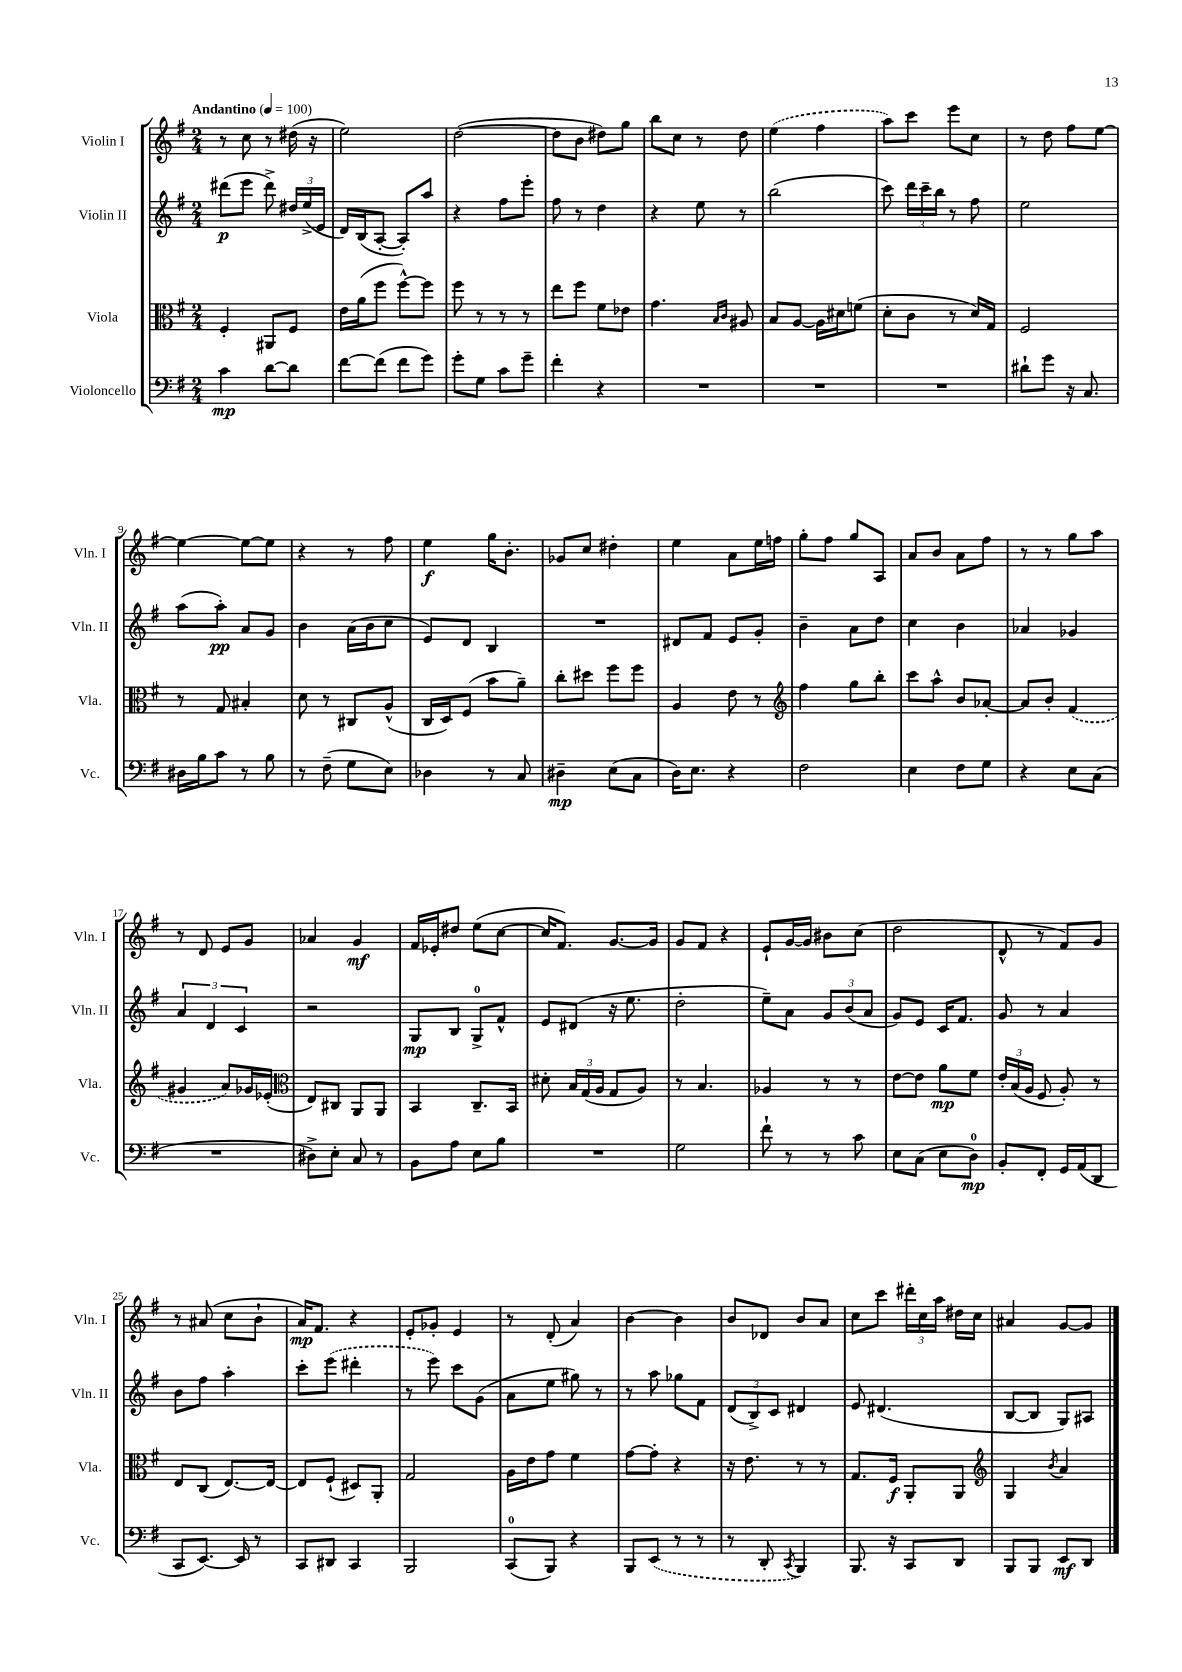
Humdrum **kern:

**kern	**kern	**kern	**kern
*staff4	*staff3	*staff2	*staff1
*clefF4	*clefC3	*clefG2	*clefG2
*k[f#]	*k[f#]	*k[f#]	*k[f#]
*M2/4	*M2/4	*M2/4	*M2/4
*MM100	*MM100	*MM100	*MM100
4c	4F#'	(8ddd#	8r
.	.	8eee	8cc
[8d	8AA#	8ddd#^)	8r
8d]	8F#	24dd#	(16dd#
.	.	(24ee^	.
.	.	.	16r
.	.	24e	.
=	=	=	=
[8f#	16e	16d)	2ee)
.	(16a	(16B	.
(8f#]	8ff#	[8A'	.
8f#	[8ff#^^)	8A'])	.
8g)	8ff#]	8aa	.
=	=	=	=
8g'	8ff#	4r	([2dd
8G	8r	.	.
8c	8r	8ff#	.
8g~	8r	8eee'	.
=	=	=	=
4f#'	8ee	8ff#	8dd]
.	8ff#	8r	8b
4r	8f#	4dd	8dd#)
.	8e-	.	8gg
=	=	=	=
2r	4.g	4r	8bb
.	.	.	8cc
.	.	8ee	8r
.	16qqB	.	.
.	16qqc	.	.
.	8A#	8r	8dd
=	=	=	=
2r	8B	(2bb	(4ee
.	[8A	.	.
.	16A]	.	4ff#
.	16d#	.	.
.	(8f	.	.
=	=	=	=
2r	8d'	8ccc)	8aa)
.	8c	24ddd	8ccc
.	.	24ccc~	.
.	.	24bb	.
.	8r	8r	8eee
.	16d)	8ff#	8cc
.	16G	.	.
=	=	=	=
8d#`	2F#	2ee	8r
8g	.	.	8dd
16r	.	.	8ff#
8.C	.	.	.
.	.	.	[8ee
=	=	=	=
16D#	8r	(8aa	4ee_
16B	.	.	.
8c	8G	8aa')	.
8r	4B#'	8a	8ee_
8B	.	8g	8ee]
=	=	=	=
8r	8d	4b	4r
(8F#~	8r	.	.
8G	8C#	(16a	8r
.	.	16b	.
8E)	(8A^^	8cc	8ff#
=	=	=	=
4D-	16C	8e)	4ee
.	16D)	.	.
.	(8F#	8d	.
8r	8b	4B	16gg
.	.	.	8.b'
8C	8a~)	.	.
=	=	=	=
4D#~	8cc'	2r	8g-
.	8dd#	.	8cc
(8E	8ff#	.	4dd#'
8C	8ff#	.	.
=	=	=	=
16D)	4A	8d#	4ee
8.E	.	.	.
.	.	8f#	.
4r	8e	8e	8a
.	8r	8g'	16ee
.	.	.	16ff
=	=	=	=
*	*clefG2	*	*
2F#	4ff#	4b~	8gg'
.	.	.	8ff#
.	8gg	8a	8gg
.	8bb'	8dd	8A
=	=	=	=
4E	8ccc	4cc	8a
.	8aa^^	.	8b
8F#	8b	4b	8a
8G	[8a-'	.	8ff#
=	=	=	=
4r	8a-]	4a-	8r
.	8b'	.	8r
8E	(4f#	4g-	8gg
(8C	.	.	8aa
=	=	=	=
2r	4g#	6a	8r
.	.	.	8d
.	.	6d	.
.	8a)	.	8e
.	.	6c	.
.	16g-	.	8g
.	(16e-'	.	.
=	=	=	=
*	*clefC3	*	*
8D#^)	8E)	2r	4a-
8E'	8C#	.	.
8C	8AA	.	4g
8r	8AA	.	.
=	=	=	=
8BB	4BB	8G	16f#
.	.	.	16e-'
8A	.	8B	8dd#
8E	8.C~	8G^	(8ee
8B	.	8f#^^	[8cc
.	16BB	.	.
=	=	=	=
2r	8d#'	8e	16cc]
.	.	.	8.f#)
.	24B	(8d#	.
.	(24G	.	.
.	24A	.	.
.	8G	16r	[8.g
.	.	8.ee	.
.	8A)	.	.
.	.	.	16g]
=	=	=	=
2G	8r	2dd'	8g
.	4.B	.	8f#
.	.	.	4r
=	=	=	=
8f#`	4A-	8ee~)	8e`
8r	.	8a	[16g
.	.	.	16g]
8r	8r	12g	8b#
.	.	(12b	.
8c	8r	.	(8cc
.	.	12a	.
=	=	=	=
8E	[8e	8g)	2dd
(8C	8e]	8e	.
8E	8a	16c	.
.	.	8.f#	.
8D)	8f#	.	.
=	=	=	=
8BB'	24e'	8g	8d^^
.	(24B	.	.
.	24A	.	.
8FF#'	8F#	8r	8r
16GG	8A')	4a	8f#)
(16AA	.	.	.
8DD	8r	.	8g
=	=	=	=
8CC	8E	8b	8r
[8.EE)	(8C	8ff#	(8a#
.	[8.E)	4aa'	8cc
16EE]	.	.	.
8r	.	.	8b`
.	16E_	.	.
=	=	=	=
8CC	8E]	8ccc'	16a)
.	.	.	8.f#
8DD#	(8F#`	(8eee	.
4CC	8D#)	4ddd#'	4r
.	8AA'	.	.
=	=	=	=
2BBB	2G	8r	8e'
.	.	8eee)	8g-'
.	.	8ccc	4e
.	.	(8g	.
=	=	=	=
(8CC	16A	8a	8r
.	16e	.	.
8BBB)	8g	8ee	(8d'
4r	4f#	8gg#)	4a)
.	.	8r	.
=	=	=	=
8BBB	[8g	8r	[4b
(8EE	8g']	8aa	.
8r	4r	8gg-	4b]
8r	.	8f#	.
=	=	=	=
8r	16r	(12d	8b
.	8.e	.	.
.	.	12B^)	.
8DD'	.	.	8d-
.	.	12c	.
8qCC	.	.	.
4BBB)	8r	4d#	8b
.	8r	.	8a
=	=	=	=
8.BBB	8.G	8e	8cc
.	.	(4.d#	8ccc
16r	16F#	.	.
8CC	8AA'	.	24ddd#'
.	.	.	24cc
.	.	.	24aa
8DD	8AA	.	16dd#
.	.	.	16cc
=	=	=	=
*	*clefG2	*	*
8BBB	4G	[8B	4a#
8BBB	.	8B]	.
.	8qb	.	.
8EE	4a	8G)	[8g
8DD	.	8A#	8g]
==	==	==	==
*-	*-	*-	*-
